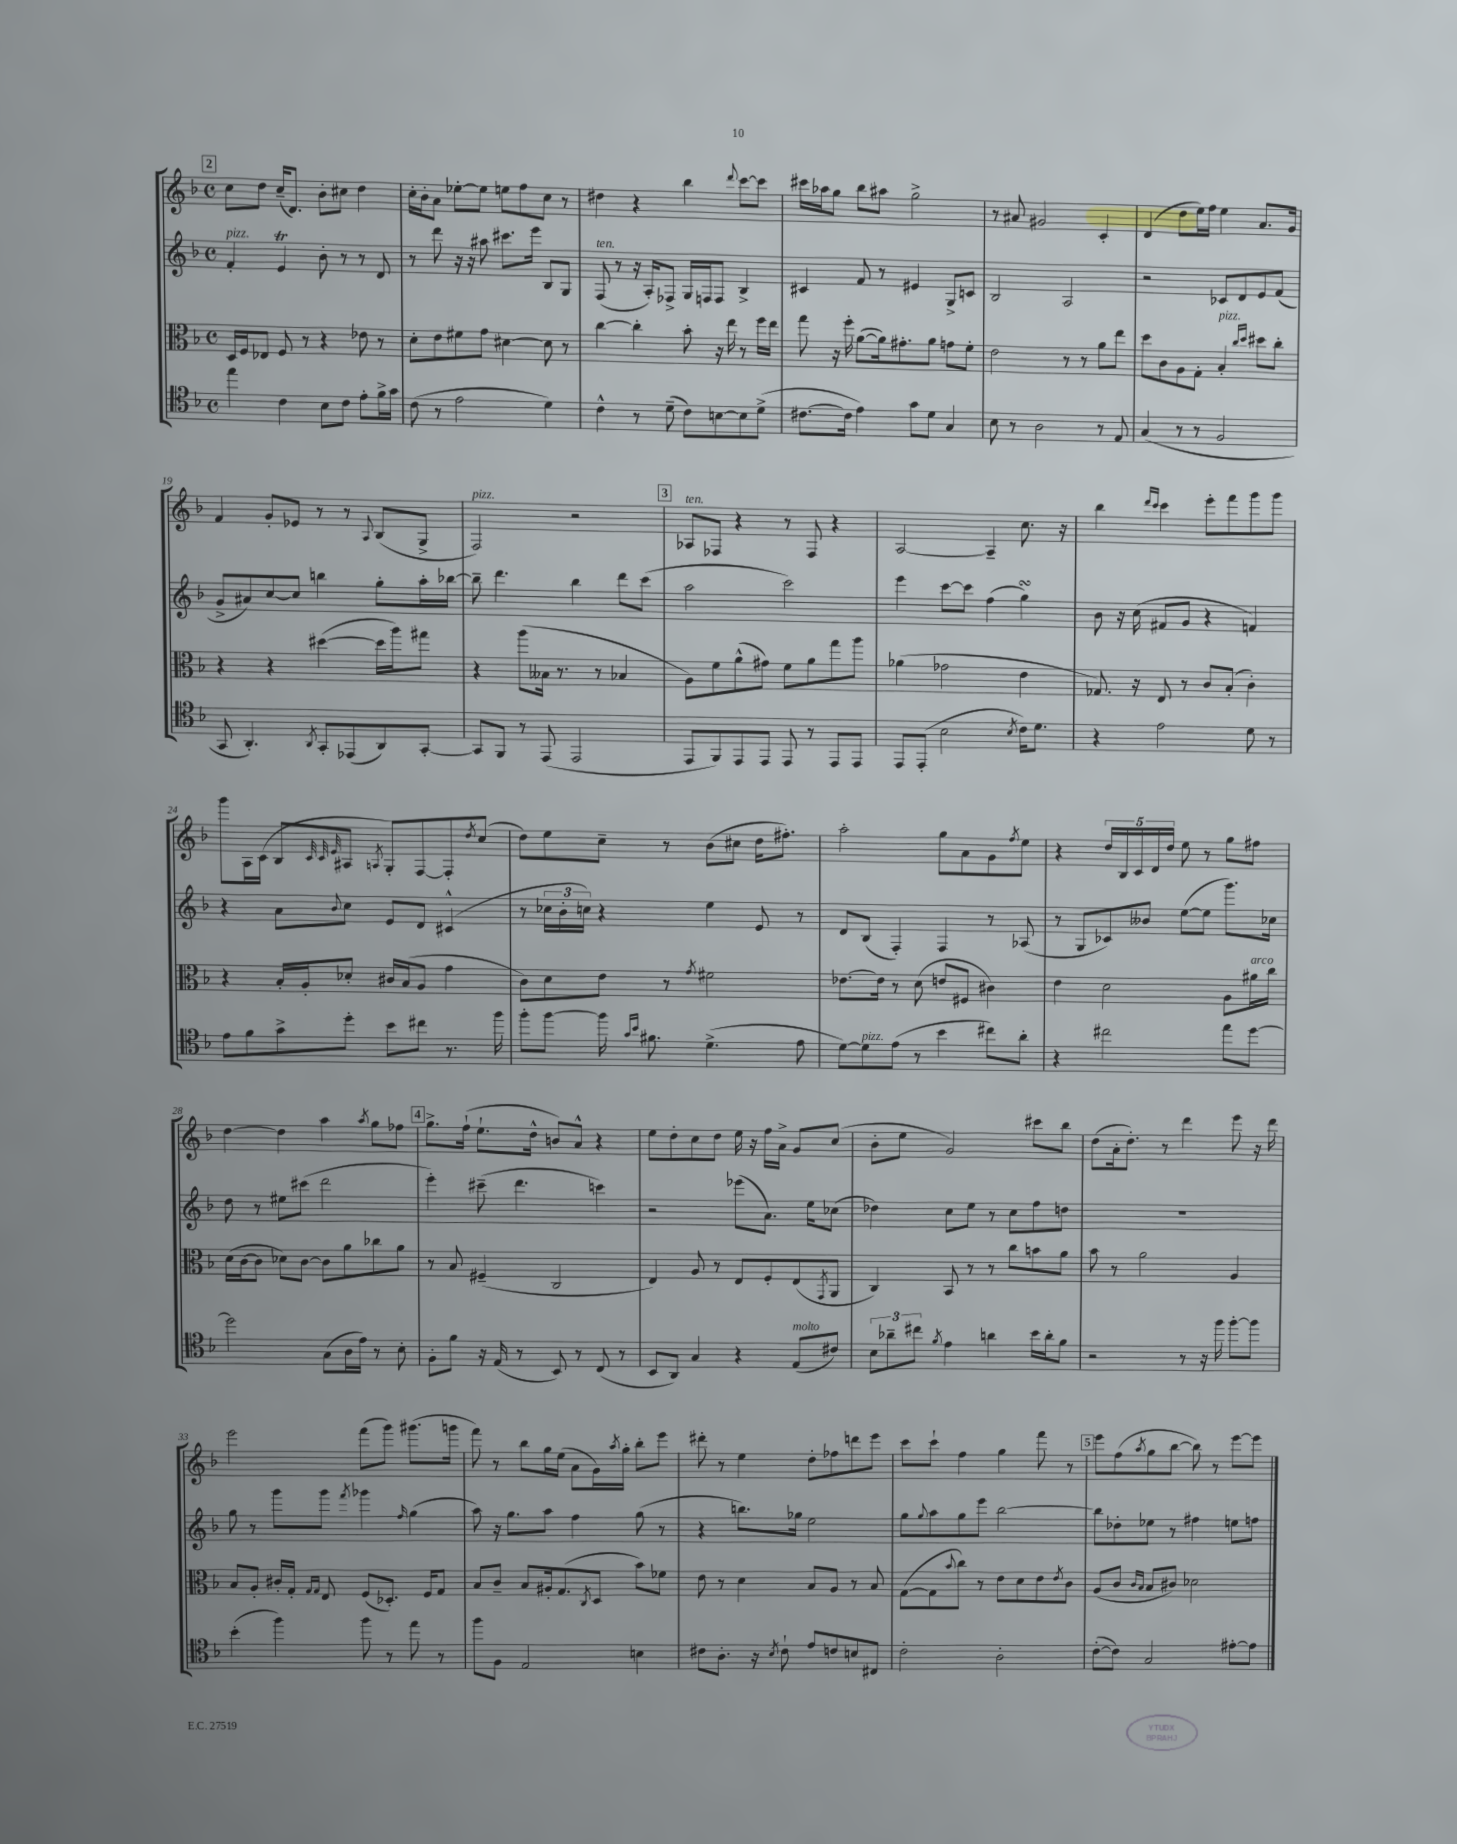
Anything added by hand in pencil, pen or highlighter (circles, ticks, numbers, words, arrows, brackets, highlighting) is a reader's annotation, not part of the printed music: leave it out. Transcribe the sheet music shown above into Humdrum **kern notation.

**kern	**kern	**kern	**kern
*staff4	*staff3	*staff2	*staff1
*clefC4	*clefC3	*clefG2	*clefG2
*k[b-]	*k[b-]	*k[b-]	*k[b-]
*M4/4	*M4/4	*M4/4	*M4/4
*met(c)	*met(c)	*met(c)	*met(c)
4ee	16D	4f'	8cc
.	16F	.	.
.	8E-	.	8dd
4c	8F	4e	(16cc~
.	.	.	8.d)
.	8r	.	.
8B-	4r	8b-'	8b-'
8c	.	8r	8cc#
8e'	8e-	8r	4dd
16f^	8r	8d	.
16g	.	.	.
=	=	=	=
(8c	8d'	8r	16cc'
.	.	.	16b-'
8r	8e	8ddd	8a
2e	8f#	16r	[8ee-'
.	.	16r	.
.	8g	8aa#	8ee-]
.	[4d#	8.ccc#	8ee
.	.	.	8ff
.	.	16eee	.
4d)	8d#]	8B-	8cc
.	8r	8G	8r
=	=	=	=
4c^^	[4cc	(8F	4dd#
.	.	8r	.
8r	4cc']	16r	4r
.	.	16A')	.
(8d~	.	8F-^	.
8c)	8b-'	16G	4bb-
.	.	16F	.
[8B	16r	8F	.
.	16ee	.	.
.	.	.	8qqddd
8B]	8r	4B-^	[8ccc
(8d^	16ff	.	8ccc]
.	16ee	.	.
=	=	=	=
[8.c#	8gg	4c#	16ccc#
.	.	.	16aa-
.	16r	.	8gg
16c#]	16ff'	.	.
4e)	([8a	8f	8bb-
.	16a])	8r	8aa#
.	8.g#'	.	.
8g	.	4e#	2gg^
8d	8a	.	.
4G	8g	8G^	.
.	8f'	8c	.
=	=	=	=
8B-	2e	2B-	8r
8r	.	.	8a#
2A	.	.	2g#
.	8r	2A	.
.	8r	.	.
8r	8a	.	4c'
8E	8ee	.	.
=	=	=	=
(4G	8dd	2r	(4d
.	8c	.	.
8r	8A	.	8dd
8r	8G'	.	16ee)
.	.	.	16ff
2F	4B-'	8c-	4ee
.	.	8d	.
.	16qqcc	.	.
.	16qqdd	.	.
.	8dd#	8e	8.a
.	8cc'	(8f	.
.	.	.	16g
=	=	=	=
8GG	4r	8g^	4f
4.AA')	.	8a#)	.
.	4r	[8cc	8g'
.	.	8cc]	8e-
8qAA	.	.	.
8GG'	([4dd#	4bb	8r
(8EE-	.	.	8r
.	.	.	8qqA
8AA)	16dd#]	8gg'	(8B-
.	16aa)	.	.
[8GG'	8gg#	16aa'	8G^
.	.	[16bb-	.
=	=	=	=
8GG]	4r	8bb-~]	2F)
8FF	.	4.ddd	.
8r	(8aa	.	.
(8EE	16B--	.	.
.	8.r	.	.
2EE	.	4bb-	2r
.	8r	.	.
.	4B-	8ddd	.
.	.	(8ccc	.
=	=	=	=
8EE	8A)	2aa	8A-
8FF)	8f	.	8F-
8EE	(8a^^	.	4r
8EE	8g#)	.	.
8EE	8f	2ccc)	8r
8r	8a	.	8F-
8EE	8gg	.	4r
8EE	8aa	.	.
=	=	=	=
8EE	(4a-	4eee	[2A
(8EE'	.	.	.
2B-	2g-	[8ccc	.
.	.	8ccc]	.
.	.	(4ff	4A~]
8qB-	.	.	.
16c)	4e	4gg)	8.cc
8.d	.	.	.
.	.	.	16r
=	=	=	=
4r	8.G-)	8b-	4bb-
.	.	16r	.
.	16r	(16cc	.
.	.	.	16qqddd
.	.	.	16qqccc
2e	8E	8f#	4ccc
.	8r	8g	.
.	8c	4r	8eee'
.	(8B-'	.	8fff
8d	4c')	4f)	8ggg
8r	.	.	8ggg
=	=	=	=
8e	4r	4r	8ggg
8f	.	.	16A
.	.	.	(16c
8g^	16B-'	8a	8B-
.	16A'	.	.
.	.	.	32qqc
.	.	.	32qqc
.	.	8qqb-	32qqe
8dd'	8d-'	8cc	8A#
.	.	.	8qA
8b-	16c#	8e	8G')
.	(16B-	.	.
8cc#	8A	8d	[8F
8.r	4g	(4c#^^	8F']
.	.	.	8qdd
.	.	.	(8cc
16ff	.	.	.
=	=	=	=
8ff'	8c)	8r	8dd)
[8ff	8d	24cc-	8ee
.	.	24b-'	.
.	.	24cc)	.
16ff]	8e	4r	8cc~
16qqg	.	.	.
16qqb-	.	.	.
8.f#	.	.	.
.	8r	.	8r
.	8qg	.	.
(4.d^	2f#	4ee	(8b-
.	.	.	8cc#
.	.	8e	16dd
.	.	.	8.ff#')
8e	.	8r	.
=	=	=	=
[8d)	[8.e-	8d	2aa'
8d]	.	(8B-	.
.	16e-]	.	.
(8e	8r	4F')	.
8r	(8d	.	.
4b-	8e	4F	8gg
.	8F#	.	8a
8cc#)	4c#)	8r	8g
.	.	.	8qff
8a'	.	(8A-	8ee
=	=	=	=
4r	4e	8r	4r
.	.	8G	.
2cc#	2d	8c-)	20dd
.	.	.	20B-
.	.	.	20c
.	.	8b--	.
.	.	.	20d
.	.	.	20dd
.	.	([8ee	8ee
.	.	8ee]	8r
8ee	8A	8.ggg)	8gg
[8dd	16a#	.	8ff#
.	16cc	16cc-	.
=	=	=	=
2dd]	(16d	8dd	[4dd
.	[16c	.	.
.	8c]	8r	.
.	8d-)	8ee#	4dd]
.	[8c	(8ccc#	.
(8G	8c]	2ddd	4aa
16A	8a	.	.
16e)	.	.	.
.	.	.	8qaa
8r	8cc-	.	8gg
8B-'	8a	.	8ff-
=	=	=	=
8F'	8r	4eee')	8.gg^
8f	8B-	.	.
.	.	.	(16ff`
16r	(4F#~	(8ccc#~	8.ee`
(16E	.	.	.
8r	.	4.ddd	.
.	.	.	16dd^^
8BB-)	2C	.	8b)
8r	.	.	8a^^
(8C	.	4ccc)	4r
8r	.	.	.
=	=	=	=
8BB-	4E)	2r	8ee
8AA)	.	.	8dd'
4G	8A	.	8cc
.	8r	.	8dd
4r	8E	(8eee-	16ee
.	.	.	16r
.	8F'	8.a)	16ff
.	.	.	16a^
(8E	(8E	.	8g
.	.	16ee	.
.	8qGG	.	.
8c#)	8AA	(8cc-	(8cc
=	=	=	=
12B-	4C)	4dd-)	8b-'
12a-~	.	.	.
.	.	.	8ee
12cc#	.	.	.
8qf	.	.	.
4e	8BB-	8cc	2g)
.	8r	8ee	.
4a	8r	8r	.
.	8cc	8cc	.
16b-	8b	8ff	8ccc#
16a'	.	.	.
8f	8a	8dd	8bb-
=	=	=	=
2r	8b-	1r	(8dd
.	8r	.	16a'
.	.	.	8.dd')
.	2a	.	.
.	.	.	8r
8r	.	.	4ddd
16r	.	.	.
16ff	.	.	.
[8ff'	4A	.	8eee
8ff]	.	.	16r
.	.	.	16ddd
=	=	=	=
(4b-'	8B-	8gg	2eee
.	8A'	8r	.
4ff)	16c#'	8ggg	.
.	16G'	.	.
.	16qqG	.	.
.	16qqG	.	.
.	8E	8ggg	.
.	.	8qfff	.
8ff	(8F	4ggg-	(8fff
8r	8.D-')	.	8ggg)
.	.	16qqff	.
8ee	.	(4gg	(8.ggg#
.	16F	.	.
8r	8G	.	.
.	.	.	16ggg
=	=	=	=
8ff	8B-	8aa)	8fff)
8F	8c~	16r	8r
.	.	8.gg	.
2E	8B-	.	8bb-
.	16A#'	8aa	16gg
.	(8.G	.	(16ee
.	.	4ff	8a
.	8qC	.	.
.	8D	.	16g)
.	.	.	8qaa
.	.	.	16gg'
4B	8b-)	(8gg	8bb-'
.	8f-	8r	8eee
=	=	=	=
8c#	8e	4r	8ddd#'
8.A'	8r	.	8r
.	4d	8.bb)	4ee
16r	.	.	.
8qB-	.	.	.
8c#`	.	.	.
.	.	16gg-	.
8e	8B-	2ee	8dd'
8c	8A	.	8ff-
8B	8r	.	8ddd
8C#	8B-	.	8eee
=	=	=	=
2c'	([8G	8gg	8ccc
.	.	8qqgg	.
.	8G]	8aa	8ccc`
.	8qqb-	.	.
.	8cc)	8gg	4ff
.	8r	8eee	.
2A'	8e	[2bb-	4gg
.	8d	.	.
.	8e	.	8fff
.	8qe	.	.
.	8c	.	8r
=	=	=	=
([8c'	(8A	8bb-]	8eee
8c])	8c	8dd-'	(8ff
.	16qqc	.	.
.	16qqB-	.	8qaa
2G	8B-	8ee-	8gg
.	8c#)	8r	[8bb-
.	2d-	4ff#	8bb-])
.	.	.	8r
[8e#'	.	8ee	[8eee
8e#]	.	8ff	8eee]
==	==	==	==
*-	*-	*-	*-
